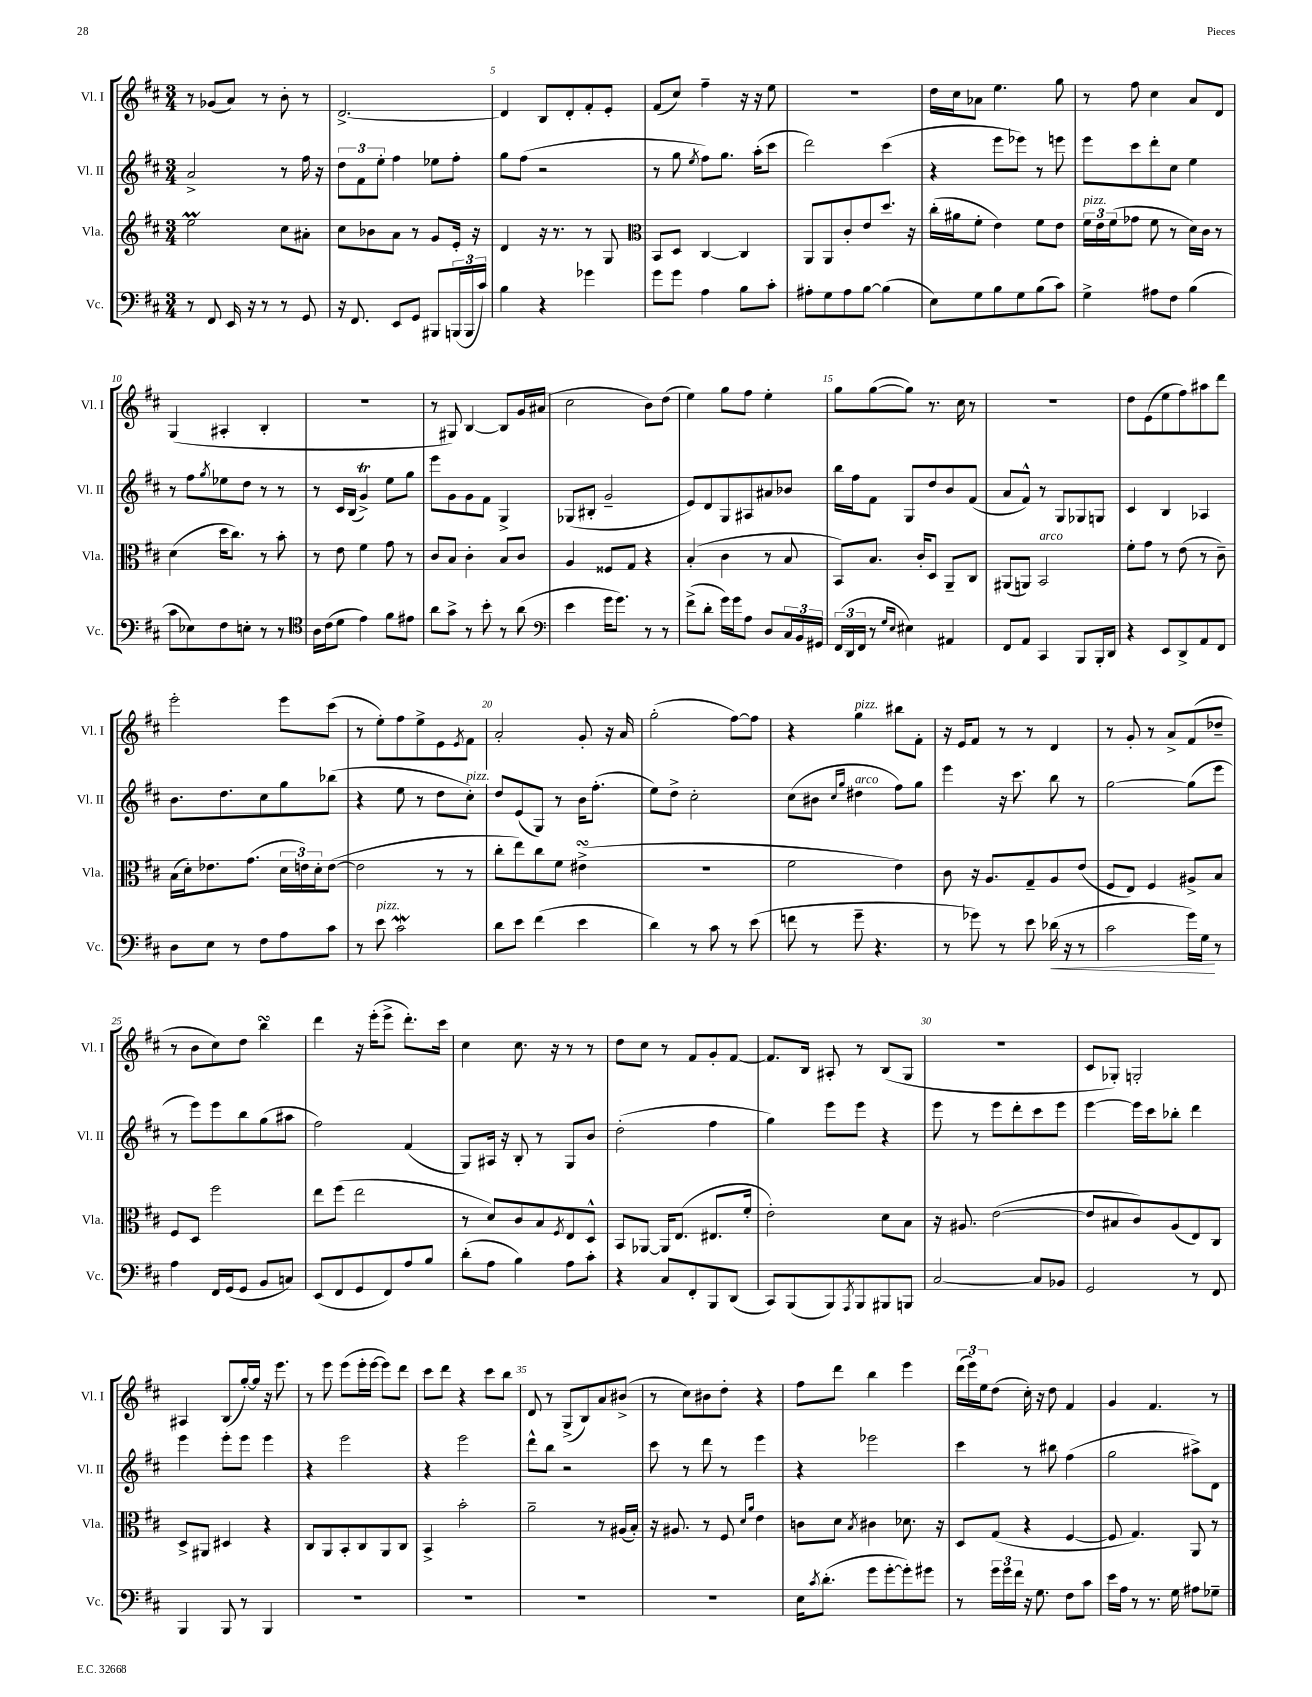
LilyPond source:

<<
\new StaffGroup <<
\new Staff = "s0" \with { instrumentName = "Vl. I" shortInstrumentName = "Vl. I" } {
    \clef treble \key d \major \numericTimeSignature \time 3/4
    r8 ges'8( a'8) r8 b'8-. r8 |
    d'2.~-> |
    d'4 b8 d'8-. fis'8-. e'8-. |
    fis'8( cis''8) fis''4-- r16 r16 e''8 |
    r2. |
    d''16 cis''16 aes'8 e''4. g''8 |
    r8 fis''8 cis''4 a'8 d'8 |
    g4( ais4-. b4-. |
    R2. |
    r8 gis8) b4~ b8 g'16 ais'16( |
    cis''2 b'8) d''8( |
    e''4) g''8 fis''8 e''4-. |
    g''8 g''8~( g''8) r8. cis''16 r8 |
    R2. |
    d''8 e'8( e''8 fis''8) ais''8 d'''8 |
    e'''2-. e'''8 cis'''8( |
    r8 e''8-.) fis''8 e''8-> e'8 \acciaccatura { e'8 } fis'8 |
    a'2-. g'8-. r16 a'16 |
    g''2-.( fis''8~) fis''8 |
    r4 g''4^\markup { \italic "pizz." } bis''8 fis'8-. |
    r16 e'16 fis'8 r8 r8 d'4 |
    r8 g'8-. r8 a'8-> fis'8( des''8-- |
    r8 b'8 cis''8) d''8 b''4\turn |
    d'''4 r16 e'''16-.( e'''8-> d'''8.-.) cis'''16 |
    cis''4 cis''8. r16 r8 r8 |
    d''8 cis''8 r8 fis'8 g'8-. fis'8~ |
    fis'8. b16 ais8-. r8 b8( g8 |
    R2. |
    cis'8 ges8-.) g2-. |
    ais4 b8( g''16~-.) g''16 r16 e'''8. |
    r8 e'''8 e'''8( e'''16-. e'''16~ e'''8) d'''8 |
    cis'''8 d'''8 r4 cis'''8 b''8 |
    d'8 r8 g8->( b8) a'8 bis'8->( |
    r8 cis''8) bis'8 d''8-. r4 |
    fis''8 d'''8 b''4 e'''4 |
    \tuplet 3/2 { d'''16( e'''16) e''16 } d''8( cis''16-.) r16 d''8 fis'4 |
    g'4 fis'4. r8 \bar "|." |
}
\new Staff = "s1" \with { instrumentName = "Vl. II" shortInstrumentName = "Vl. II" } {
    \clef treble \key d \major \numericTimeSignature \time 3/4
    a'2-> r8 fis''16 r16 |
    \tuplet 3/2 { d''8 fis'8 e''8-. } fis''4 ees''8 fis''8-. |
    g''8 fis''8( r2 |
    r8 g''8 \acciaccatura { e''8 } fis''8) g''8. a''16-.( cis'''8 |
    d'''2) cis'''4( |
    r4 e'''8 ees'''8) r8 e'''8 |
    e'''8 cis'''8 d'''8-. cis''8 e''4 |
    r8 fis''8 \acciaccatura { g''8 } ees''8 d''8 r8 r8 |
    r8 cis'16 b16( g'4->\trill) e''8 g''8 |
    e'''8 g'8 g'8 fis'8 g4-> |
    ges8( bis8-. g'2-- |
    e'8) d'8 g8 ais8 ais'8 bes'8 |
    b''16 fis''16 fis'8 g8 d''8 b'8 fis'8( |
    a'8 fis'8-^) r8 g8 ges8 g8 |
    cis'4 b4 aes4 |
    b'8. d''8. cis''8 g''8 bes''8( |
    r4 e''8 r8 d''8 cis''8-.^\markup { \italic "pizz." }) |
    d''8 e'8( g8) r8 b'16 fis''8.-.( |
    e''8) d''8-> cis''2-. |
    cis''8( bis'8 \grace { cis''16 g''16 } dis''4^\markup { \italic "arco" } fis''8) g''8 |
    e'''4 r16 cis'''8. b''8 r8 |
    g''2~ g''8( e'''8 |
    r8 e'''8) e'''8 b''8 g''8( ais''8 |
    fis''2) fis'4( |
    g8) ais16 r16 b8-. r8 g8 b'8 |
    d''2-.( fis''4 |
    g''4) e'''8 e'''8 r4 |
    e'''8 r8 e'''8 d'''8-. cis'''8 e'''8 |
    e'''4~ e'''16 cis'''16 bes''8-. d'''4 |
    e'''4 e'''8-. e'''8 e'''4 |
    r4 e'''2 |
    r4 e'''2 |
    d'''8-^ b''8 r2 |
    cis'''8 r8 d'''8 r8 e'''4 |
    r4 ees'''2 |
    cis'''4 r8 bis''8 fis''4( |
    g''2 ais''8->) d'8 \bar "|." |
}
\new Staff = "s2" \with { instrumentName = "Vla." shortInstrumentName = "Vla." } {
    \clef treble \key d \major \numericTimeSignature \time 3/4
    e''2\prall cis''8 ais'8-. |
    cis''8 bes'8 a'8 r8 g'8 e'16-. r16 |
    d'4 r16 r8. r8 g8 |
    \clef alto b,8 d8 cis4~ cis4 |
    a,8 a,8 cis'8-. e'8 d''8. r16 |
    cis''16-.( ais'16 fis'8-. e'4) fis'8 e'8 |
    \tuplet 3/2 { fis'16^\markup { \italic "pizz." } e'16 fis'16( } ges'8 fis'8 r8 d'16) cis'16 r8 |
    d'4( d''16 cis''8.) r8 b'8-. |
    r8 e'8 fis'4 g'8 r8 |
    cis'8 b8 cis'4-. b8 cis'8 |
    a4 fisis8 g8 r4 |
    b4-.( cis'4 r8 b8 |
    b,8) b8. cis'16-. d8 a,8-- cis8 |
    ais,8( a,8) b,2^\markup { \italic "arco" } |
    fis'8-. g'8 r8 e'8( r8 cis'8--) |
    b16( d'16-.) ees'8. g'8.( \tuplet 3/2 { d'16 e'16) d'16-. } e'8~( |
    e'2 r8 r8 |
    cis''8-. e''8) cis''8 fis'8 eis'4->\turn( |
    R2. |
    fis'2 e'4) |
    cis'8 r16 a8. g8-- a8 e'8( |
    fis8 e8) fis4 ais8-> b8 |
    fis8 d8 fis''2 |
    e''8 fis''8( e''2 |
    r8 d'8) cis'8 b8 \acciaccatura { fis8 } e8 d8-^ |
    b,8 aes,8~ aes,16 e8.( eis8. fis'16-. |
    e'2-.) d'8 b8 |
    r16 ais8. e'2~( |
    e'8 bis8 cis'8) a8( e8) cis8 |
    d8-> ais,8 dis4 r4 |
    cis8 a,8 b,8-. cis8 a,8 cis8 |
    b,4-> b'2-. |
    a'2-- r8 ais16( b16-.) |
    r16 ais8. r8 fis8 \grace { d'16 a'16 } e'4 |
    c'8 d'8 \acciaccatura { b8 } cis'4 des'8. r16 |
    d8 g8( r4 fis4~ |
    fis8 g4.) a,8 r8 \bar "|." |
}
\new Staff = "s3" \with { instrumentName = "Vc." shortInstrumentName = "Vc." } {
    \clef bass \key d \major \numericTimeSignature \time 3/4
    r8 fis,8 e,16 r16 r8 r8 g,8 |
    r16 fis,8. e,8 g,8 bis,,8 \tuplet 3/2 { b,,16( b,,16 cis'16) } |
    b4 r4 ges'4 |
    g'8 g'8 a4 b8 cis'8-. |
    ais8-. g8 ais8 b8~ b4( |
    e8) g8 b8 g8 b8( cis'8) |
    g4-> ais8 fis8 b4( |
    cis'8 ees8) fis8 e8-. r8 r8 |
    \clef tenor a16 cis'16( d'8 e'4) fis'8 eis'8 |
    a'8 g'8-> r8 b'8-. r8 a'8( |
    \clef bass e'4 g'16 g'8.) r8 r8 |
    fis'8->( d'8-. g'16) g'16 a8 d8 \tuplet 3/2 { cis16 b,16 gis,16 } |
    \tuplet 3/2 { fis,16( d,16 fis,16 } r8 \grace { g16 e16 } eis4) ais,4 |
    fis,8 a,8 cis,4 b,,8 b,,16-. d,16 |
    r4 e,8 d,8-> a,8 fis,8 |
    d8 e8 r8 fis8 a8 cis'8 |
    r8 e'8^\markup { \italic "pizz." } cis'2\mordent |
    d'8 e'8 fis'4( e'4 |
    d'4) r8 cis'8 r8 e'8( |
    f'8 r8 g'8-- r4. |
    r8 ges'8) r8 e'8 des'16\<( r16 r8 |
    cis'2 g'16) g16\! r8 |
    a4 fis,16 g,16( g,8 b,8 c8) |
    e,8( fis,8 g,8 fis,8) a8 b8 |
    d'8-.( a8 b4) a8 cis'8-. |
    r4 cis8 fis,8-. b,,8 d,8( |
    cis,8) b,,8( b,,8) \acciaccatura { a,,8 } b,,8 bis,,8 b,,8 |
    cis2~ cis8 bes,8 |
    g,2 r8 fis,8 |
    b,,4 b,,8 r8 b,,4 |
    R2. |
    R2. |
    R2. |
    R2. |
    e16 \acciaccatura { cis'8 } d'8.-.( g'8 g'8~-. g'8-.) gis'8 |
    r8 \tuplet 3/2 { g'16 g'16 fis'16 } r16 g8. fis8 cis'8 |
    e'16 a16 r8 r8. g16 ais8 ges8-- \bar "|." |
}
>>
>>
\layout { \context { \Score currentBarNumber = #3 \override BarNumber.break-visibility = ##(#f #t #t) barNumberVisibility = #(every-nth-bar-number-visible 5) } }
